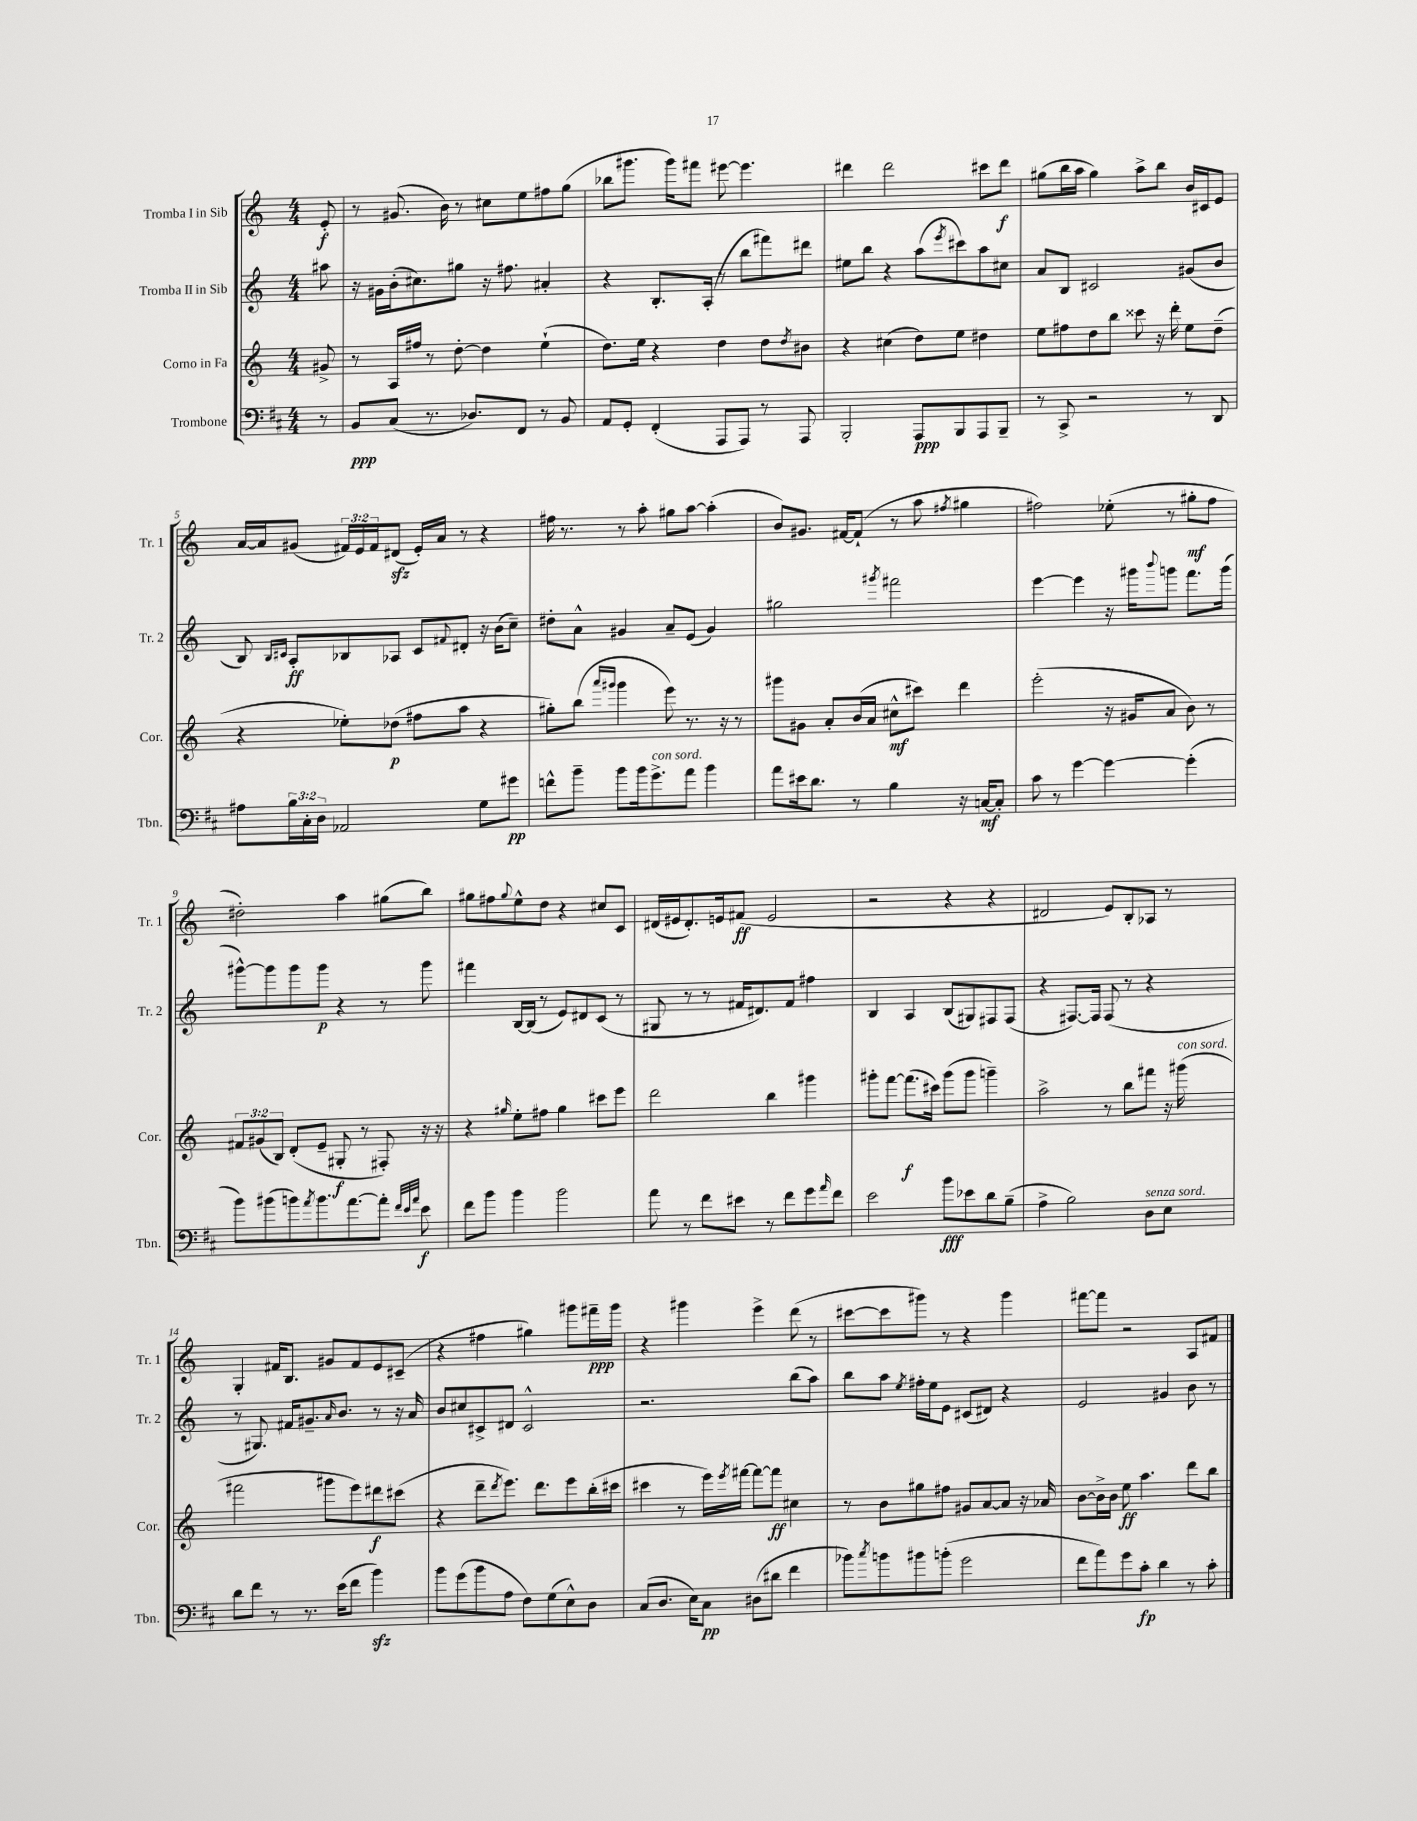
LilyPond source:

<<
\new StaffGroup <<
\new Staff = "s0" \with { instrumentName = "Tromba I in Sib" shortInstrumentName = "Tr. 1" } {
    \clef treble \key c \major \numericTimeSignature \time 4/4 \override Staff.TupletNumber.text = #tuplet-number::calc-fraction-text \partial 8
    e'8-.\f |
    r8 gis'8.( b'16) r8 cis''8 e''8 fis''8 g''8( |
    bes''8 gis'''8. gis'''16) fis'''8 eis'''8~ eis'''4. |
    dis'''4 dis'''2 cis'''8 dis'''8\f |
    gis''8( b''16 a''16 gis''4) a''8-> b''8 b'16 cis'16 e'8 |
    a'16~ a'16 gis'8( \tuplet 3/2 { fis'16) e'16 fis'16 } dis'8\sfz( e'16-.) a'16 r8 r4 |
    fis''16 r8. r8 a''8-. gis''8 a''8~ a''4-.( |
    b'8) gis'8. fis'16~ fis'8-!( r8 a''8 \acciaccatura { fis''8 } gis''4 |
    fis''2) ees''8-.( r8 gis''8-.\mf fis''8 |
    dis''2-.) a''4 gis''8( b''8) |
    gis''8 fis''8 \appoggiatura { gis''8 } e''8-^ d''8 r4 cis''8 c'8 |
    dis'16( eis'16 dis'8.-.) e'16 fis'8\ff( e'2 |
    r2 r4 r4 |
    dis'2 e'8) b8-. aes8 r8 |
    g4-. fis'16 b8. gis'8 fis'8 e'8 cis'8--( |
    r4 fis''4 gis''4) gis'''8 fis'''16--\ppp gis'''16 |
    r4 gis'''4 e'''4-> d'''8( r8 |
    cis'''8~ cis'''8 gis'''8) r8 r4 gis'''4 |
    fis'''8~ fis'''8 r2 a8 fis'8 \bar "|." |
}
\new Staff = "s1" \with { instrumentName = "Tromba II in Sib" shortInstrumentName = "Tr. 2" } {
    \clef treble \key c \major \numericTimeSignature \time 4/4 \partial 8
    ais''8 |
    r16 gis'16 b'16-.( cis''8.) gis''8 r16 fis''8. ais'4-. |
    r4 b8.-. a16-.( r8 b''8 fis'''8) dis'''8 |
    eis''8 b''8 r4 a''8( \acciaccatura { e'''8 } cis'''8) a''8 cis''8 |
    a'8 b8 cis'2 gis'8( b'8 |
    b8) \grace { b16 cis'16 } a8-.\ff bes8 aes8 cis'8 \appoggiatura { fis'8 } dis'8-. r16 b'16( c''8--) |
    dis''8-. a'8-^ gis'4 a'8-- e'8( gis'4) |
    gis''2 \acciaccatura { gis'''8 } fis'''2 |
    e'''4~ e'''4 r16 gis'''16 \appoggiatura { b'''8 } g'''8 f'''8. g'''16( |
    gis'''8~-^) gis'''8 gis'''8 gis'''8\p r4 r8 gis'''8 |
    fis'''4 b16~ b16( r8 e'8) dis'8 c'8( r8 |
    gis8 r8 r8 fis'16 dis'8.) fis'8 fis''4 |
    b4 a4 b8( gis8) fis8 fis8( |
    r4 fis8.~) fis16 fis8( r8 r4 |
    r8 gis8.) fis'16 gis'8.-- \grace { a'16 } b'8. r8 r16 a'16 |
    b'8 cis''8 cis'8-> dis'8 cis'2-^ |
    r2. b''8( a''8) |
    b''8 a''8 \acciaccatura { e''8 } fis''16-. e''16 e'8 cis'8( dis'8) r4 |
    e'2 gis'4 b'8 r8 \bar "|." |
}
\new Staff = "s2" \with { instrumentName = "Corno in Fa" shortInstrumentName = "Cor." } {
    \clef treble \key c \major \numericTimeSignature \time 4/4 \override Staff.TupletNumber.text = #tuplet-number::calc-fraction-text \partial 8
    gis'8-> |
    r8 a16 fis''16 r8 d''8~-. d''4 e''4-!( |
    d''8.) e''16 r4 d''4 d''8 \acciaccatura { d''8 } bis'8 |
    r4 cis''4( d''8) e''8 dis''4 |
    e''8 fis''8 d''8 b''8 cisis'''8 r16 d'''16-. e''8 d''8--( |
    r4 ees''8-.) des''8\p( fis''8 a''8 r4 |
    gis''8-.) b''8( \grace { a'''16 gis'''16 } gis'''4 e'''8) r8. r16 r8 |
    gis'''8 gis'8 a'8-. b'16( a'16 cis''8-^\mf cis'''8) d'''4 |
    e'''2-.( r16 gis'16 a'8 b'8) r8 |
    \tuplet 3/2 { fis'8 gis'8( b8) } d'8-.( e'8-- gis8-.\f r8 fis8-.) r16 r16 |
    r4 \grace { gis''16 } e''8-. fis''8 gis''4 cis'''8 e'''8 |
    d'''2 b''4 gis'''4 |
    gis'''8-. f'''8~ f'''8.\f( cis'''16) gis'''8( gis'''8 g'''4--) |
    a''2-> r8 b''8 fis'''8 r16 gis'''16^\markup { \italic "con sord." }( |
    fis'''2 gis'''8 e'''8) dis'''8\f cis'''8( |
    r4 d'''8-- \acciaccatura { d'''8 } e'''8.) d'''8. e'''8 b''16-.( cis'''16 |
    cis'''4 r8 e'''16) \acciaccatura { e'''8 } fis'''16~ fis'''8~ fis'''8\ff cis''4 |
    r8 b'8 gis''8 fis''8 gis'8 a'8~ a'8 r16 aes'16 |
    b'8~ b'16-> b'16 e''8\ff a''4. d'''8 b''8 \bar "|." |
}
\new Staff = "s3" \with { instrumentName = "Trombone" shortInstrumentName = "Tbn." } {
    \clef bass \key d \major \numericTimeSignature \time 4/4 \override Staff.TupletNumber.text = #tuplet-number::calc-fraction-text \partial 8
    r8 |
    b,8\ppp cis8( r8. des8.) fis,8 r8 b,8 |
    a,8 g,8-. fis,4-.( a,,8 a,,8) r8 a,,8 |
    b,,2-. a,,8\ppp b,,8 a,,8 b,,8-- |
    r8 cis,8-> r2 r8 d,8 |
    ais8 \tuplet 3/2 { b16 cis16-. d16 } aes,2 g8 gis'8\pp |
    f'8-^ b'8-- b'8 b'16 g'8.->^\markup { \italic "con sord." } a'8 b'4 |
    a'8 eis'16 d'8. r8 b4 r16 c16~\mf c8-. |
    cis'8 r8 g'4~ g'4~ g'4-.( |
    b'8) bis'8( b'8) \acciaccatura { a'8 } b'8. a'8.~ a'8-. \grace { fis'32 e'32 a'32 } e'8\f |
    fis'8 b'8 b'4 b'2 |
    a'8 r8 fis'8 eis'8 r8 fis'8 g'8 \grace { a'16 } fis'8 |
    e'2 b'8\fff ees'8 d'8 b8--( |
    a4-> b2) d8^\markup { \italic "senza sord." } e8 |
    d'8 fis'8 r8 r8. e'16( fis'8 b'4\sfz) |
    b'8 g'8( b'8 a8 fis8) g8( e8-^) d8 |
    cis8( d8. e16) cis8\pp dis8( dis'8 fis'4 |
    bes'8) \acciaccatura { cis''8 } b'8 bis'8 b'8-.( g'2 |
    fis'8 a'8) g'8 cis'8-.\fp d'4 r8 cis'8-. \bar "|." |
}
>>
>>
